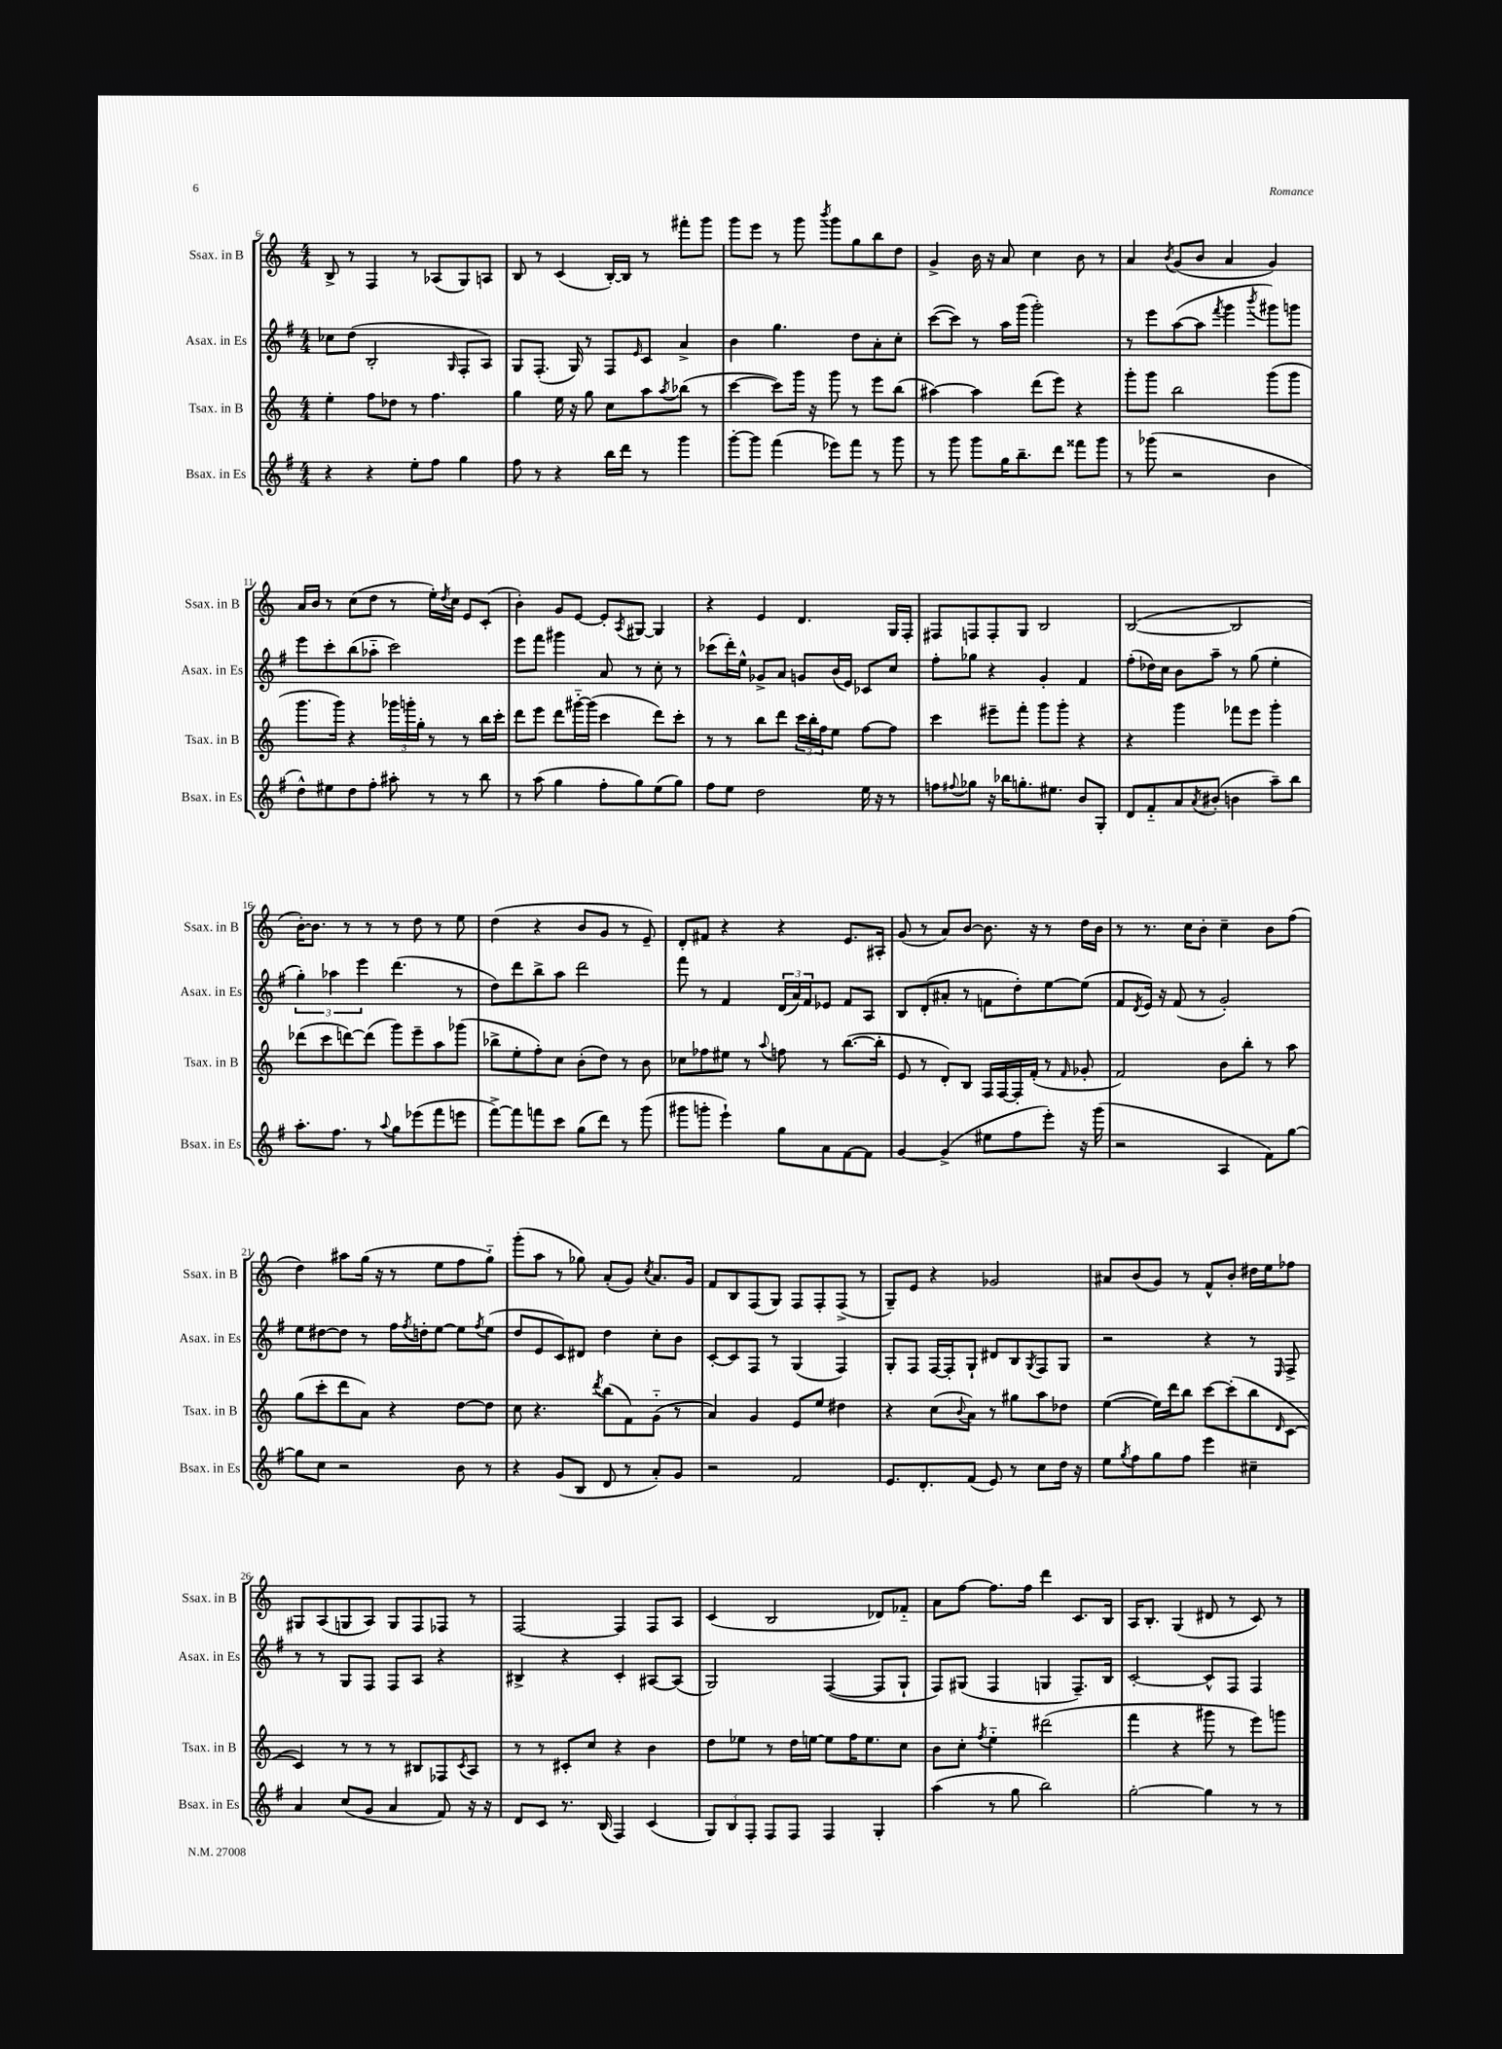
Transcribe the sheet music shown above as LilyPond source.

<<
\new StaffGroup <<
\new Staff = "s0" \with { instrumentName = "Ssax. in B" shortInstrumentName = "Ssax. in B" } {
    \clef treble \key c \major \numericTimeSignature \time 4/4
    b8-> r8 f4 r8 aes8( g8) a8 |
    b8 r8 c'4( b16~-.) b16 r8 fis'''8-. g'''8 |
    g'''8 e'''8 r8 g'''8 \acciaccatura { b'''8 } g'''8 g''8 b''8 d''8 |
    g'4-> b'16 r16 a'8 c''4 b'8 r8 |
    a'4 \acciaccatura { b'8 } g'8( b'8 a'4 g'4) |
    a'16 b'16 r8 c''8( d''8 r8 e''16-.) \acciaccatura { d''8 } c''16 e'8 c'8-.( |
    b'4-.) g'8 e'8~ e'8-. \acciaccatura { a8 } gis8~ gis4 |
    r4 e'4 d'4. g16 f16-. |
    fis8 f8 f8-. g8 b2 |
    b2~( b2 |
    b'16~-.) b'8. r8 r8 r8 d''8 r8 e''8 |
    d''4( r4 b'8 g'8 r8 e'8--) |
    d'8-. fis'8 r4 r4 e'8. ais16-. |
    g'8( r8 a'8) b'8~ b'8. r16 r8 d''16 b'16 |
    r8 r8. c''16 b'8-. c''4-- b'8 f''8( |
    d''4) ais''8 g''16( r16 r8 e''8 f''8 g''8-_) |
    g'''8-.( a''8 r8 ges''8) a'8-.( g'8) \acciaccatura { c''8 } a'8. g'16 |
    f'8 b8 f8( g8) f8 f8-. f8->( r8 |
    g8--) e'8 r4 ges'2 |
    ais'8 b'8( g'8) r8 f'8-^ b'8-. dis''16 e''16 fes''8 |
    gis8 a8( g8 a8) g8 f8 fes8 r8 |
    f2~ f4 f8 a8 |
    c'4( b2 des'8) fes'8-_ |
    a'8 f''8~ f''8. f''16 d'''4 c'8. b16 |
    a16 b8.-. g4( dis'8 r8 c'8) r8 \bar "|." |
}
\new Staff = "s1" \with { instrumentName = "Asax. in Es" shortInstrumentName = "Asax. in Es" } {
    \clef treble \key g \major \numericTimeSignature \time 4/4
    ces''8 d''8( b2-. \grace { g16 } fis8-. a8) |
    g8 fis8.-.( g16) r8 fis8 \grace { e'16 } c'8 a'4-> |
    b'4 g''4. d''8 a'8-. c''8-. |
    c'''8~( c'''8) r8 a''16 g'''16( g'''2-.) |
    r8 e'''8 a''8~( a''8 \acciaccatura { fis'''8 } g'''4 \acciaccatura { b'''8 } gis'''8) g'''8 |
    e'''8 c'''8-. b''8( aes''8-_ c'''2) |
    e'''8 fis'''8 gis'''4 a'8 r8 c''8-. r8 |
    ces'''8( d'''16-.) e''16-^ ges'8-> a'8 g'8 b'16( e'16) ces'8 c''8 |
    fis''8-. ges''8 r4 g'4-. fis'4 |
    fis''8-.( des''16) c''16 b'8 a''8-- r8 g''8( e''4-. |
    \tuplet 3/2 { g''4-.) aes''4 e'''4 } d'''4.( r8 |
    d''8) d'''8 b''8-> a''8 d'''2 |
    fis'''8 r8 fis'4 \tuplet 3/2 { d'16( a'16) fis'16 } ees'8 fis'8 a8 |
    b8 d'8-.( ais'8-. r8 f'8 d''8-.) e''8~ e''8( |
    fis'8 \acciaccatura { d'8 } e'16) r16 fis'8( r8 g'2-.) |
    e''8 dis''8~ dis''8 r8 fis''16 \acciaccatura { fis''8 } d''16-. e''8~ e''8 \acciaccatura { fis''8 } e''8( |
    d''8 e'8 c'8) dis'8 d''4 c''8-. b'8 |
    c'8~-. c'8 fis8 r8 g4( fis4) |
    g8-. fis8 fis16~ fis16-. g8-! dis'8 b8 \acciaccatura { g8 } fis8 g8 |
    r2 r4 r8 \grace { e16 } fis8-> |
    r8 r8 g8 fis8 fis8 a8 r4 |
    bis4-> r4 c'4-. ais8~ ais8( |
    g2) fis4~( fis8 g8-! |
    fis8) gis8( fis4 g4 fis8.--) b16 |
    c'2~-. c'8-^ fis8 fis4 \bar "|." |
}
\new Staff = "s2" \with { instrumentName = "Tsax. in B" shortInstrumentName = "Tsax. in B" } {
    \clef treble \key c \major \numericTimeSignature \time 4/4
    e''4-. f''8 des''8 r8 f''4. |
    g''4 e''16 r16 g''8 c''8 a''8 \acciaccatura { a''8 } bes''8( r8 |
    c'''4~ c'''8) g'''16 r16 g'''8 r8 e'''8 b''8( |
    ais''4~) ais''4 d'''8( e'''8) r4 |
    g'''8-. g'''8 b''2 g'''8( g'''8 |
    g'''8. g'''16) r4 \tuplet 3/2 { ges'''16 g'''16-. g''16-. } r8 r8 b''16 c'''16-. |
    d'''8 e'''8 d'''8 gis'''16~-_ gis'''16( c'''4 d'''8) c'''8-. |
    r8 r8 b''8 d'''8 \tuplet 3/2 { c'''16 b''16-. f''16 } e''8 f''8~ f''8 |
    c'''4 eis'''8-- f'''8-. g'''8 g'''8-. r4 |
    r4 g'''4 fes'''8 e'''8 g'''4-. |
    des'''8( c'''8 d'''8~) d'''8( g'''8) e'''8-- a''8 ges'''8( |
    bes''8-> e''8-. f''8-.) c''8 b'8-.( d''8) r8 b'8 |
    ces''8 fes''8 eis''8 r8 \appoggiatura { a''8 } f''8 r8 b''8.~( b''16-. |
    e'8 r8 d'8-.) b8 f16 f16~ f16-. f'16-.( r8 \grace { f'16 } ges'8-. |
    f'2) b'8 b''8-. r8 a''8 |
    g''8( c'''8-. d'''8 a'8) r4 d''8~ d''8 |
    c''8 r4. \acciaccatura { d'''8 } b''8( f'8) g'8-_( r8 |
    a'4) g'4 e'8 e''8 dis''4 |
    r4 c''8( \appoggiatura { b'8 } a'8) r8 gis''8 a''8 des''8 |
    e''4~( e''16) d'''16 b''8 c'''8~ c'''8-.( b''8 \grace { d'16 } c'8~ |
    c'4) r8 r8 r8 bis8 fes8 \acciaccatura { c'8 } a8 |
    r8 r8 cis'8-. c''8 r4 b'4 |
    d''8 ees''8 r8 d''16 e''16~ e''8 f''16 e''8. c''8 |
    b'8 c''8-. \acciaccatura { f''8 } e''4-_ dis'''2( |
    f'''4 r4 gis'''8 r8 e'''8) g'''8 \bar "|." |
}
\new Staff = "s3" \with { instrumentName = "Bsax. in Es" shortInstrumentName = "Bsax. in Es" } {
    \clef treble \key g \major \numericTimeSignature \time 4/4
    r4 r4 e''8-. fis''8 g''4 |
    fis''8 r8 r4 b''16 d'''16 r8 g'''4 |
    g'''8~-. g'''8 fis'''4( ees'''8) fis'''8 r8 g'''8 |
    r8 g'''8 g'''8 g''16 b''8.-- d'''8 fisis'''8 g'''8 |
    r8 ges'''8( r2 b'4 |
    d''8-^) eis''8 d''8 fis''8-. ais''8-. r8 r8 b''8 |
    r8 a''8( g''4 fis''8-. g''8) e''8( g''8) |
    fis''8 e''8 d''2 e''16 r16 r8 |
    f''8 \appoggiatura { fis''8 } ges''8 r16 bes''16 g''8.-. eis''8. b'8 g8-. |
    d'8 fis'8-_ a'8 \acciaccatura { a'8 } bis'8-.( b'4 a''8--) b''8 |
    a''8.-. fis''8. r8 \appoggiatura { a''8 } g''8 ees'''8( fis'''8 e'''8 |
    fis'''8~->) fis'''8 f'''8 c'''8 g''8( d'''8) r8 g'''8( |
    gis'''8 g'''8-. e'''4-!) g''8 a'8 fis'8~ fis'8 |
    g'4~ g'4->( eis''8 fis''8 e'''8-.) r16 g'''16( |
    r2 a4 fis'8) g''8~ |
    g''8 c''8 r2 b'8 r8 |
    r4 g'8( b8 d'8 r8 a'8-.) g'8 |
    r2 fis'2 |
    e'8. d'8.-. fis'8( e'8) r8 c''8 d''16 r16 |
    e''8 \acciaccatura { g''8 } fis''8 g''8 fis''8 e'''4 cis''4-- |
    a'4 c''8( g'8 a'4 fis'8) r16 r16 |
    d'8 c'8 r8. b16( fis4) c'4( |
    \tuplet 3/2 { g8) b8 fis8-. } fis8 fis8 fis4 g4-. |
    a''4( r8 g''8 b''2) |
    g''2~-. g''4 r8 r8 \bar "|." |
}
>>
>>
\layout { \context { \Score currentBarNumber = #6 } }
